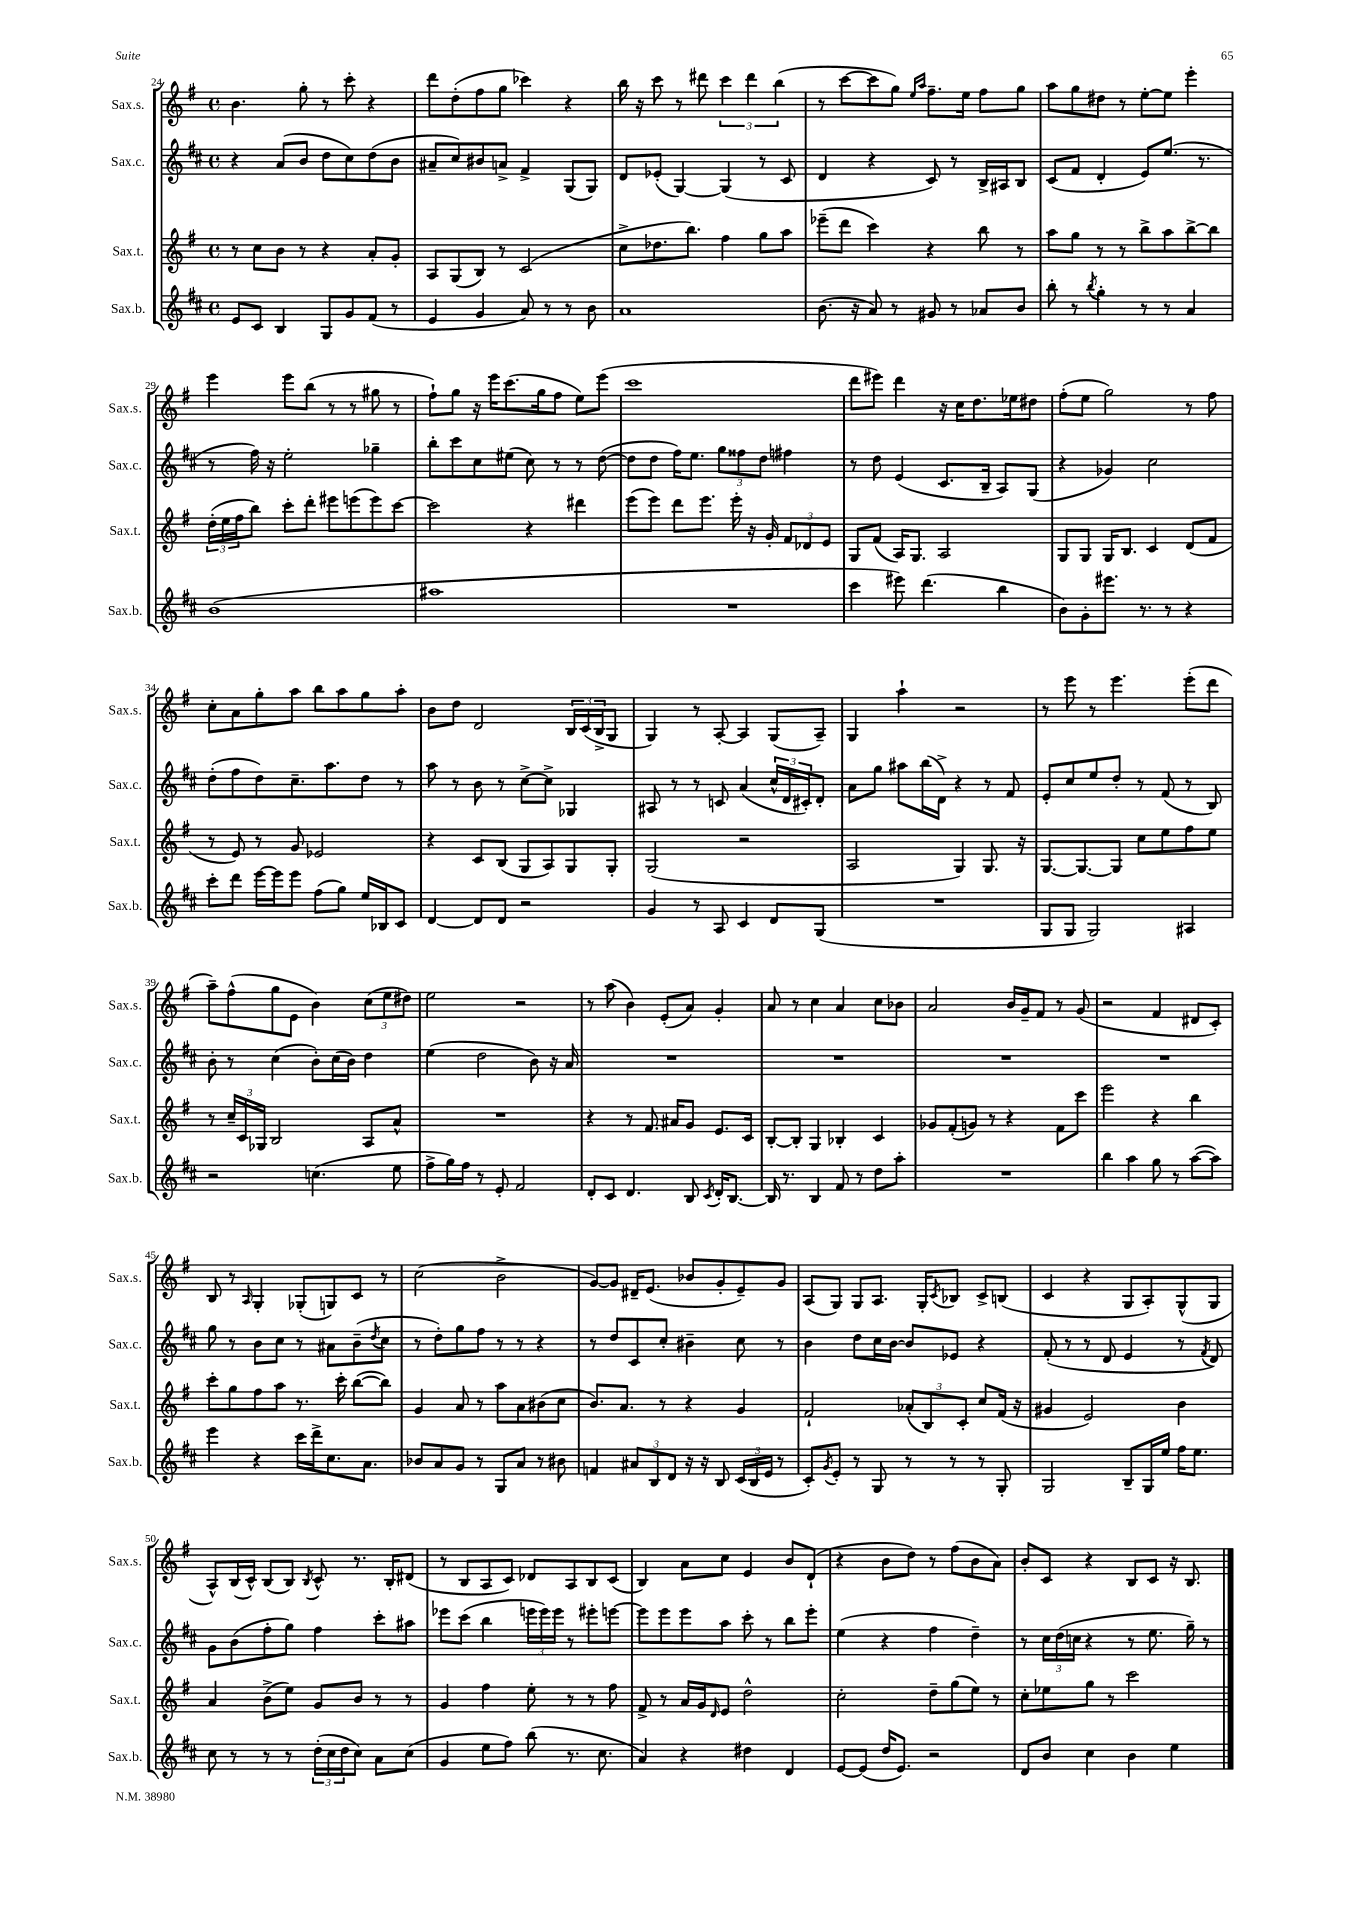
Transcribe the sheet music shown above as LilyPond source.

<<
\new StaffGroup <<
\new Staff = "s0" \with { instrumentName = "Sax.s." shortInstrumentName = "Sax.s." } {
    \clef treble \key g \major \defaultTimeSignature \time 4/4
    b'4. g''8-. r8 c'''8-. r4 |
    d'''8 d''8-.( fis''8 g''8 ces'''4) r4 |
    b''16 r16 c'''8 r8 dis'''8 \tuplet 3/2 { c'''4 dis'''4 b''4( } |
    r8 c'''8~ c'''8 g''8) \grace { e''16 a''16 } fis''8.-- e''16 fis''8 g''8 |
    a''8 g''8 dis''8 r8 e''8~-. e''8 e'''4-. |
    e'''4 e'''8 b''8( r8 r8 gis''8 r8 |
    fis''8-!) g''8 r16 e'''16 c'''8.( g''16 fis''8 e''8) e'''8( |
    c'''1 |
    d'''8 eis'''8) d'''4 r16 c''16 d''8. ees''16 dis''8 |
    fis''8-.( e''8 g''2) r8 fis''8 |
    c''8-. a'8 g''8-. a''8 b''8 a''8 g''8 a''8-. |
    b'8 d''8 d'2 \tuplet 3/2 { b16 c'16( b16-> } g8 |
    g4) r8 a8~-. a4 g8( a8--) |
    g4 a''4-! r2 |
    r8 e'''8 r8 e'''4. e'''8-.( d'''8 |
    a''8--) fis''8-^( g''8 e'8 b'4) \tuplet 3/2 { c''8( e''8 dis''8) } |
    e''2 r2 |
    r8 a''8( b'4) e'8-.( a'8) g'4-. |
    a'8 r8 c''4 a'4 c''8 bes'8 |
    a'2 b'16 g'16-- fis'8 r8 g'8( |
    r2 fis'4 dis'8 c'8-.) |
    b8 r8 \grace { a16 } g4-. ges8-.( g8) c'8 r8 |
    c''2( b'2-> |
    g'8~) g'8 dis'16-- e'8.( bes'8 g'8-. e'8--) g'8 |
    a8( g8) g8 a8. g16-. \acciaccatura { c'8 } bes8 c'8-> b8( |
    c'4 r4 g8 a8-.) g8-^( g8 |
    a8-^) b16( c'16-^) b8( b8) \acciaccatura { b8 } c'8-^ r8. b16-. dis'8( |
    r8 b8 a8 c'8) des'8 a8 b8 c'8( |
    b4) a'8 c''8 e'4 b'8 d'8-!( |
    r4 b'8 d''8) r8 fis''8( b'8 a'8) |
    b'8-. c'8 r4 b8 c'8 r16 b8. \bar "|." |
}
\new Staff = "s1" \with { instrumentName = "Sax.c." shortInstrumentName = "Sax.c." } {
    \clef treble \key d \major \defaultTimeSignature \time 4/4
    r4 a'8( b'8 d''8 cis''8) d''8( b'8 |
    ais'8-- cis''8) bis'8 a'8-> fis'4-> g8( g8) |
    d'8 ees'8-.( g4~) g4( r8 cis'8 |
    d'4 r4 cis'8) r8 b16-> ais16 b8 |
    cis'8( fis'8 d'4-. e'8) e''8.( r8. |
    r8 fis''16) r16 e''2-. ges''4-- |
    b''8-. cis'''8 cis''8 eis''8( cis''8) r8 r8 d''8~( |
    d''8 d''8 fis''16) e''8. \tuplet 3/2 { g''8 fisis''8 d''8 } fis''4 |
    r8 d''8 e'4( cis'8. b16-- a8) g8( |
    r4 ges'4) cis''2 |
    d''8-.( fis''8 d''8) cis''8.-- a''8. d''8 r8 |
    a''8 r8 b'8 r8 cis''8~-> cis''8-> ges4 |
    ais8 r8 r8 c'8 a'4( \tuplet 3/2 { cis''16-^ d'16 cis'16-.) } d'8-. |
    a'8 g''8 ais''8 b''16( d'16->) r4 r8 fis'8 |
    e'8-. cis''8 e''8 d''8-. r8 fis'8( r8 b8) |
    b'8-. r8 cis''4( b'8-.) cis''16( b'16) d''4 |
    e''4( d''2 b'8) r16 a'16 |
    R1 |
    R1 |
    R1 |
    R1 |
    g''8 r8 b'8 cis''8 r8 ais'8 b'8--( \acciaccatura { d''8 } cis''8 |
    r8 d''8-.) g''8 fis''8 r8 r8 r4 |
    r8 d''8 cis'8 cis''8-. bis'4-- cis''8 r8 |
    b'4 d''8 cis''16 b'16~ b'8 ees'8 r4 |
    fis'8-.( r8 r8 d'8 e'4 r8 \acciaccatura { fis'8 } d'8) |
    g'8 b'8( fis''8-. g''8) fis''4 cis'''8-. ais''8 |
    ees'''8 cis'''8( b''4 \tuplet 3/2 { e'''16 e'''16) e'''16 } r8 eis'''8-. e'''8~ |
    e'''8 e'''8 e'''8 a''8 cis'''8-. r8 b''8 e'''8-. |
    e''4( r4 fis''4 d''4--) |
    r8 \tuplet 3/2 { cis''16 d''16( c''16 } r4 r8 e''8. g''16--) r8 \bar "|." |
}
\new Staff = "s2" \with { instrumentName = "Sax.t." shortInstrumentName = "Sax.t." } {
    \clef treble \key g \major \defaultTimeSignature \time 4/4
    r8 c''8 b'8 r8 r4 a'8-. g'8-. |
    a8 g8( b8) r8 c'2( |
    c''8-> des''8. b''8.) fis''4 g''8 a''8 |
    ees'''8--( d'''8 c'''4) r4 b''8 r8 |
    a''8 g''8 r8 r8 b''8-> a''8 b''8~-> b''8 |
    \tuplet 3/2 { d''16-.( e''16 fis''16 } b''8) c'''8-. d'''8-. eis'''8 e'''8( e'''8) c'''8~ |
    c'''2 r4 dis'''4 |
    e'''8( e'''8) d'''8 e'''8. e'''16-. r16 g'16-. \tuplet 3/2 { fis'8 des'8 e'8 } |
    g8 fis'8( a16) g8. a2 |
    g8 g8 g16 b8. c'4 d'8( fis'8 |
    r8 e'8) r8 g'8 ees'2 |
    r4 c'8 b8( g8 a8) g8 g8-. |
    g2( r2 |
    a2 g4) g8. r16 |
    g8.~ g8.~ g8 c''8 e''8 fis''8 e''8 |
    r8 \tuplet 3/2 { c''16-- c'16 ges16 } b2 a8 a'8-^ |
    R1 |
    r4 r8 fis'8. ais'16 g'8 e'8. c'16 |
    b8~-. b8-. g4 bes4-. c'4 |
    ges'8 fis'8-.( g'8) r8 r4 fis'8 c'''8 |
    e'''2 r4 b''4 |
    c'''8-. g''8 fis''8 a''8 r8. c'''16-. b''8~( b''8) |
    g'4 a'8 r8 a''8 a'8 bis'8( c''8 |
    b'8.) a'8. r8 r4 g'4 |
    fis'2-! \tuplet 3/2 { aes'8-.( b8) c'8-. } c''8 fis'16( r16 |
    gis'4 e'2) b'4 |
    a'4 b'8->( e''8) g'8 b'8 r8 r8 |
    g'4 fis''4 e''8-. r8 r8 fis''8 |
    fis'8-> r8 a'16 g'16 \grace { d'16 } e'8 d''2-^ |
    c''2-. d''8-- g''8( e''8) r8 |
    c''8-. ees''8 g''8 r8 c'''2 \bar "|." |
}
\new Staff = "s3" \with { instrumentName = "Sax.b." shortInstrumentName = "Sax.b." } {
    \clef treble \key d \major \defaultTimeSignature \time 4/4
    e'8 cis'8 b4 g8 g'8 fis'8( r8 |
    e'4 g'4 a'8) r8 r8 b'8 |
    a'1 |
    b'8.( r16 a'8) r8 gis'8 r8 aes'8 b'8 |
    b''8-. r8 \acciaccatura { b''8 } g''4-. r8 r8 a'4 |
    b'1( |
    ais''1 |
    R1 |
    cis'''4 eis'''8) d'''4.( b''4 |
    b'8) g'8-. eis'''8. r8. r8 r4 |
    cis'''8-. d'''8 e'''16~ e'''16 e'''8 fis''8( g''8) e''16 bes16 cis'8 |
    d'4~ d'8 d'8 r2 |
    g'4 r8 a8 cis'4 d'8 g8( |
    R1 |
    g8 g8 g2) ais4 |
    r2 c''4.( e''8 |
    fis''8-> g''16) fis''16 r8 e'8-. fis'2 |
    d'8-. cis'8 d'4. b8 \acciaccatura { cis'8 } d'16-. b8.~ |
    b16 r8. b4 fis'8 r8 d''8 a''8-. |
    R1 |
    b''4 a''4 g''8 r8 a''8~( a''8) |
    e'''4 r4 cis'''16 d'''16-> cis''8. a'8. |
    bes'8 a'8 g'8 r8 g8 a'8 r8 bis'8 |
    f'4 \tuplet 3/2 { ais'8 b8 d'8 } r16 r16 b8 \tuplet 3/2 { cis'16( b16 e'16 } r8 |
    cis'8-.) \acciaccatura { g'8 } e'8-. r8 g8 r8 r8 r8 g8-. |
    g2 b8-- g16 e''16 fis''16 e''8. |
    cis''8 r8 r8 r8 \tuplet 3/2 { d''16-.( cis''16 d''16 } cis''8) a'8 cis''8( |
    g'4 e''8 fis''8) b''8( r8. cis''8. |
    a'4) r4 dis''4 d'4 |
    e'8~ e'8( d''16 e'8.) r2 |
    d'8 b'8 cis''4 b'4 e''4 \bar "|." |
}
>>
>>
\layout { \context { \Score currentBarNumber = #24 } }
